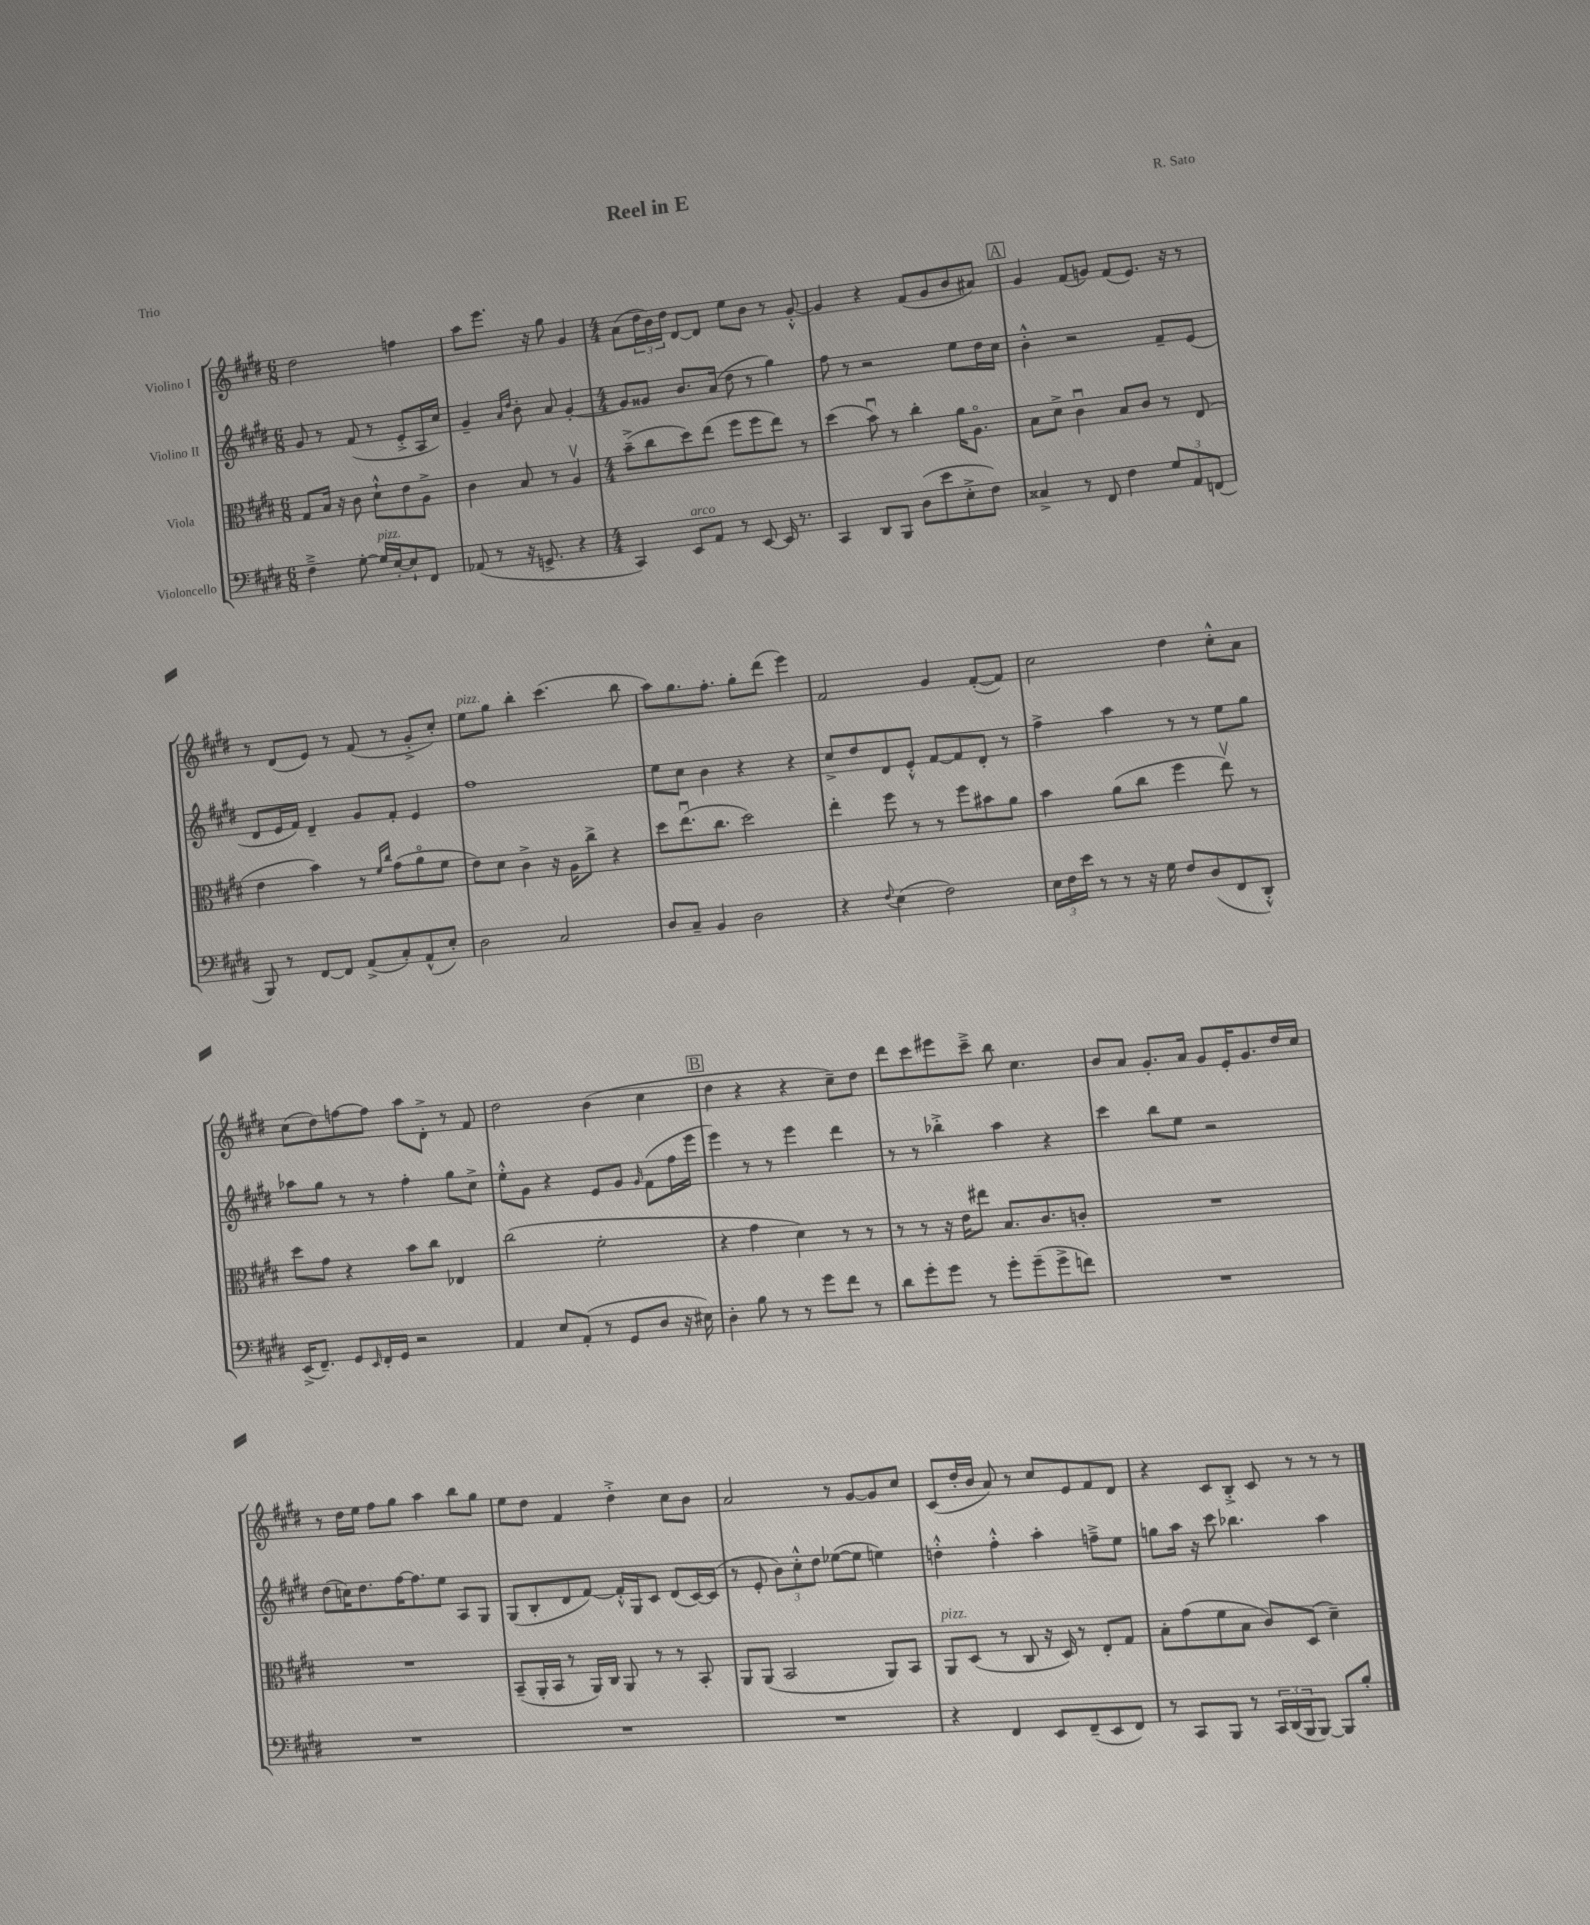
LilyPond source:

\header { title = "Reel in E" composer = "R. Sato" piece = "Trio" }
<<
\new StaffGroup <<
\new Staff = "s0" \with { instrumentName = "Violino I" } {
    \clef treble \key e \major \numericTimeSignature \time 6/8
    dis''2 f''4 |
    a''8 e'''8. r16 gis''8 gis'4 |
    \numericTimeSignature \time 4/4 a'8( \tuplet 3/2 { dis''16 b'16) dis''16 } dis'8~ dis'8 e''8 b'8 r8 gis'8~-.-^ |
    gis'4 r4 fis'8( gis'8 b'8 ais'8) |
    \mark \markup { \box "A" } gis'4 fis'8( g'8) fis'8( e'8.) r16 r8 |
    r8 dis'8( e'8) r8 fis'8( r8 gis'8-.-> cis''8-.) |
    e''8^\markup { \italic "pizz." } gis''8 b''4-. cis'''4.( b''8 |
    a''8) gis''8. fis''8.-. gis''8-. dis'''8( e'''4) |
    fis'2 gis'4 fis'8~-.( fis'8) |
    cis''2 dis''4 cis''8-.-^ a'8 |
    cis''8( dis''8) f''8~ f''8 a''8 dis'8-.-> r8 fis'8 |
    dis''2 b'4( cis''4 |
    \mark \markup { \box "B" } dis''4 r4 r4 cis''8--) dis''8 |
    dis'''8 cis'''8 eis'''8 cis'''8---> b''8 cis''4. |
    b'8 a'8 gis'8.-. a'16 gis'8 e'16-. gis'8. dis''16 cis''16 |
    r8 dis''16 e''16 fis''8 gis''8 a''4 b''8 gis''8 |
    e''8 dis''8 fis'4 dis''4-.-> cis''8 b'8 |
    a'2 r8 gis'8~ gis'8 cis''8 |
    cis'8( dis''16-. b'16 a'8) r8 cis''8 e'8 fis'8 dis'8 |
    r4 cis'8 b8-.-> cis'8 r8 r8 r8 \bar "|." |
}
\new Staff = "s1" \with { instrumentName = "Violino II" } {
    \clef treble \key e \major \numericTimeSignature \time 6/8
    gis'8 r8 fis'8( r8 e'8-.-> a16 cis''16) |
    gis'4-- \grace { a'16 dis''16 } b'8-. a'8 gis'4~-. |
    \numericTimeSignature \time 4/4 gis'8 gisis'8 b'8. a'16( dis''8 r8 gis''4) |
    fis''8 r8 r2 e''8 dis''16 cis''16 |
    \mark \markup { \box "A" } b'4-.-^ r2 fis'8-- e'8( |
    dis'8 e'16 fis'16) dis'4-- gis'8 fis'8-. e'4 |
    fis''1 |
    e''8 cis''8 b'4 r4 r4 |
    cis''8-> dis''8 dis'8 e'8-.-^ fis'8~ fis'8 dis'8-. r8 |
    fis''4-> a''4 r8 r8 e''8 gis''8 |
    aes''8 gis''8 r8 r8 fis''4-. gis''8 cis''8-> |
    e''8-.-^ gis'8 r4 e'8 gis'8 \grace { gis'16 } fis'8( fis''16 e'''16 |
    \mark \markup { \box "B" } e'''4) r8 r8 e'''4 dis'''4 |
    r8 r8 bes''4-.-> a''4 r4 |
    cis'''4 b''8 e''8 r2 |
    dis''8( c''16) dis''8. fis''16~ fis''8. e''8 a8 gis8 |
    gis8( b8-. dis'8 fis'8~) fis'16-.-^ gis16 cis'8 dis'8( cis'16~) cis'16( |
    r8 e'8-. \tuplet 3/2 { b'8) cis''8-.-^ dis''8 } ees''8~( ees''8 e''4) |
    d''4-.-^ fis''4-.-^ a''4-. f''8---> e''8 |
    g''8 a''16 r16 cis'''8 bes''4. a''4 \bar "|." |
}
\new Staff = "s2" \with { instrumentName = "Viola" } {
    \clef alto \key e \major \numericTimeSignature \time 6/8
    gis8 b16 r16 cis'8 dis'8-!-^ e'8 a8-> |
    cis'4 b8 r8 a4\upbow |
    \numericTimeSignature \time 4/4 b'8--->( cis''8 dis''8) e''8( fis''8 fis''8 e''8) r8 |
    dis''4( b'8\downbow) r8 cis''4-. a'16 a8.\flageolet |
    \mark \markup { \box "A" } b8 dis'8-> cis'4\downbow b8 cis'8 r8 e8( |
    e'4 b'4) r8 \grace { fis'16 cis''16 } gis'8( a'8\flageolet fis'8 |
    e'8) dis'8 cis'4-> r16 a16 cis''8-> r4 |
    dis''8 e''8.\downbow( cis''8. dis''2) |
    e''4-. fis''8 r8 r8 fis''8 bis'8 a'8 |
    b'4 a'8( cis''8 fis''4 e''8\upbow) r8 |
    dis''8 gis'8 r4 b'8 cis''8 ees4 |
    cis''2( fis'2-. |
    \mark \markup { \box "B" } r4 gis'4 dis'4) r8 r8 |
    r8 r8 r16 e'16 eis''8 b8. cis'8. c'8-. |
    R1 |
    R1 |
    b,8--( a,16-. b,16 r8 a,16) cis16 a,8 r8 r8 b,8-. |
    a,8 a,8( b,2 a,8) b,8 |
    a,8^\markup { \italic "pizz." } dis8( r8 cis8 r16 dis16) r8 e8-. gis8 |
    b8-. gis'8( fis'8 b8 cis'8) dis8( dis'4--) \bar "|." |
}
\new Staff = "s3" \with { instrumentName = "Violoncello" } {
    \clef bass \key e \major \numericTimeSignature \time 6/8
    fis4---> gis8~-. gis16^\markup { \italic "pizz." } e16~-. e8-! fis,8 |
    aes,8( r8 r16 g,8.-> r4 |
    \numericTimeSignature \time 4/4 cis,4) e,8^\markup { \italic "arco" } a,8 r8 e,8~ e,16 r8. |
    cis,4 dis,8 b,,8 dis8( e'8 e8-.-> fis8) |
    \mark \markup { \box "A" } cisis4-> r8 fis,8 fis4 \tuplet 3/2 { gis8 a,8 f,8( } |
    b,,8) r8 fis,8~ fis,8 a,8->( cis8-.) a,8-^( e8-.) |
    dis2 cis2 |
    dis8 cis8-- b,4 dis2 |
    r4 \appoggiatura { fis8 } e4( fis2) |
    \tuplet 3/2 { e16 fis16 e'16 } r8 r8 r16 gis16 fis8 dis8( fis,8 dis,8-.-^) |
    e,16->( fis,8.--) gis,8 \grace { e,16 } fis,16-. gis,16 r2 |
    a,4 e8 a,8-.( r8 gis,8 dis8 r16 eis16) |
    \mark \markup { \box "B" } dis4-. b8 r8 r8 gis'8 fis'8 r8 |
    dis'8 gis'8-. gis'8 r8 gis'8-. gis'8--( gis'8-> f'8) |
    R1 |
    R1 |
    R1 |
    R1 |
    r4 fis,4 e,8 fis,8--( e,8 fis,8) |
    r8 cis,8 b,,8 r8 \tuplet 3/2 { cis,16 dis,16( b,,16 } b,,8~) b,,8 b8-. \bar "|." |
}
>>
>>
\layout { \context { \Score \remove "Bar_number_engraver" } }
